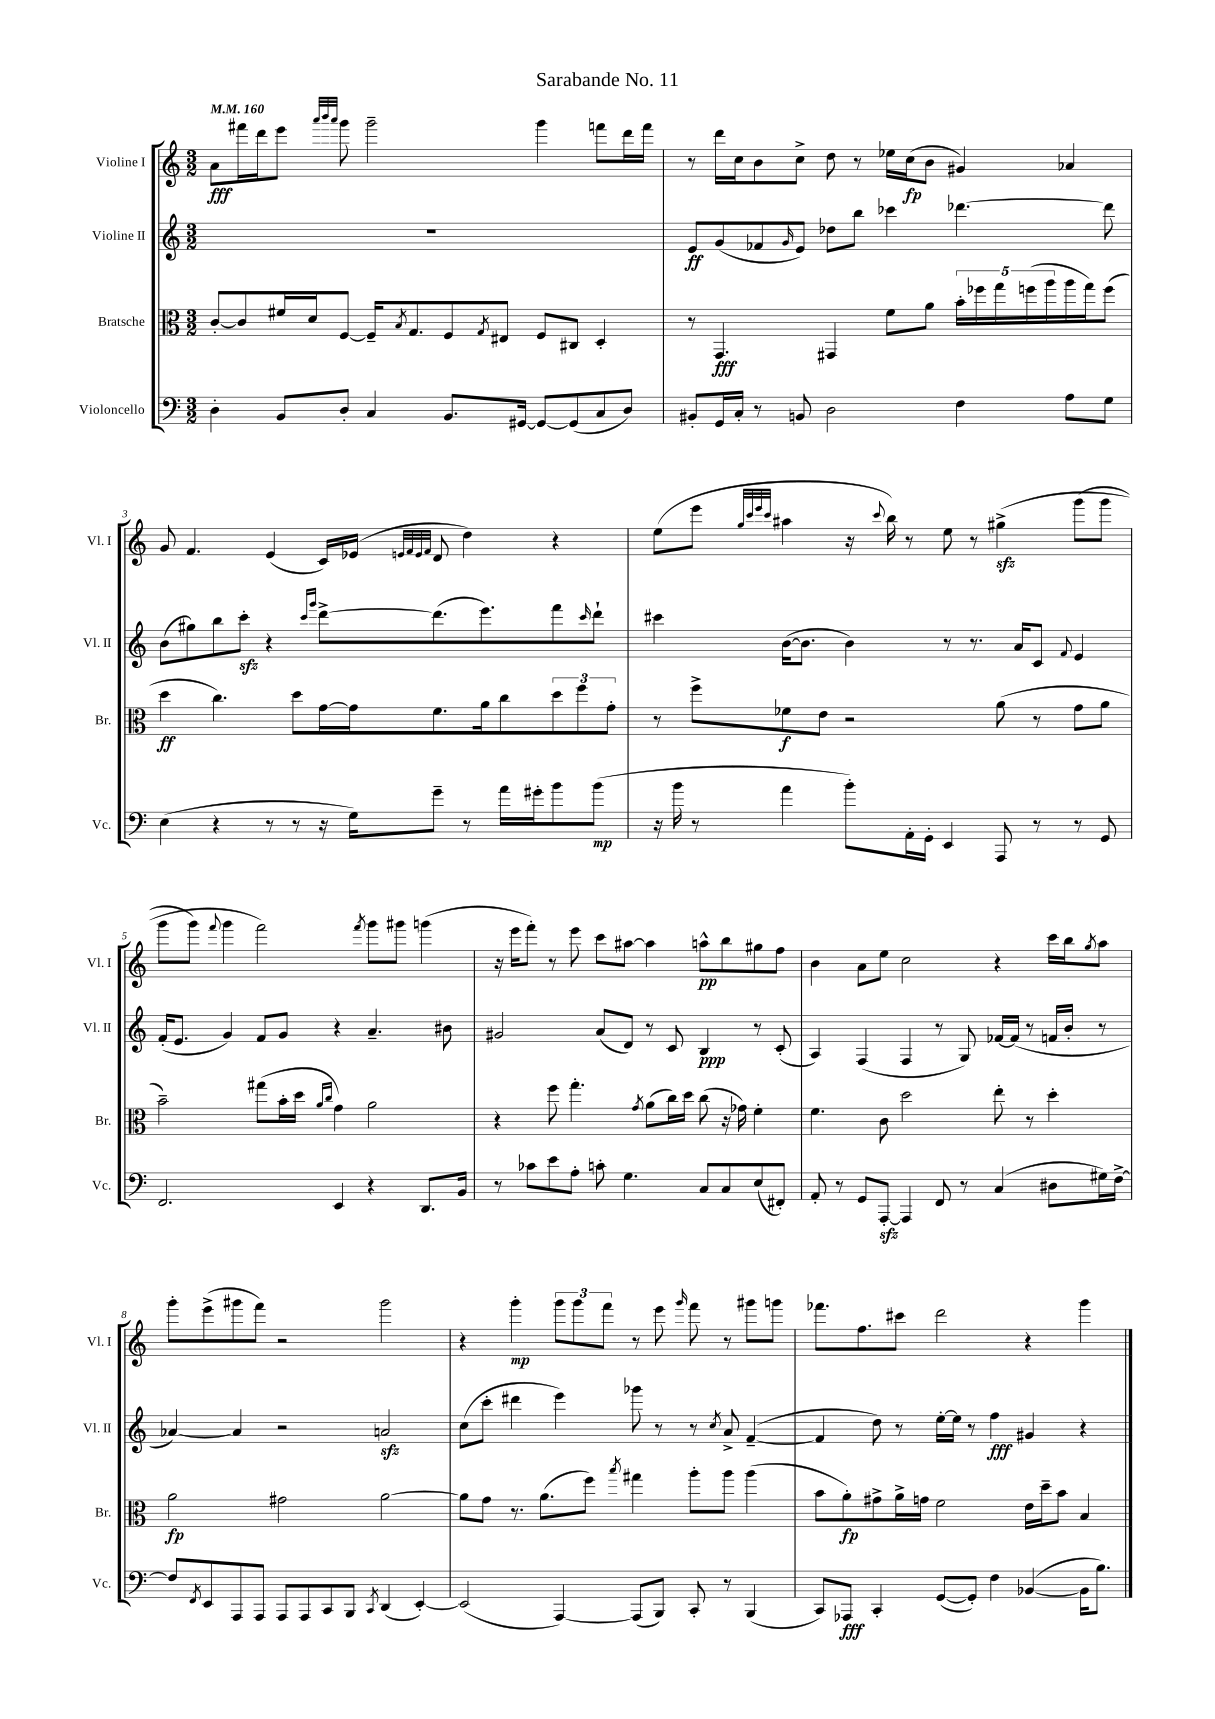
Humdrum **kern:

**kern	**dynam	**kern	**dynam	**kern	**dynam	**kern	**dynam
*part4	*part4	*part3	*part3	*part2	*part2	*part1	*part1
*staff4	*staff4	*staff3	*staff3	*staff2	*staff2	*staff1	*staff1
*I"Violoncello	*	*I"Bratsche	*	*I"Violine II	*	*I"Violine I	*
*I'Vc.	*	*I'Br.	*	*I'Vl. II	*	*I'Vl. I	*
*clefF4	*	*clefC3	*	*clefG2	*	*clefG2	*
*k[]	*	*k[]	*	*k[]	*	*k[]	*
*M3/2	*	*M3/2	*	*M3/2	*	*M3/2	*
*MM160	*	*MM160	*	*MM160	*	*MM160	*
=1	=1	=1	=1	=1	=1	=1	=1
4D'\	.	[8c'/L	.	1.r	.	8a\L	fff
.	.	8c/]	.	.	.	16fff#X\L	.
.	.	.	.	.	.	16ddd\J	.
8BB/L	.	16f#X/L	.	.	.	8eee\J	.
.	.	16d/J	.	.	.	.	.
.	.	.	.	.	.	32qqaaa/LLL	.
.	.	.	.	.	.	32qqbbb/	.
.	.	.	.	.	.	32qqaaa/JJJ	.
8D'/J	.	[8F/J	.	.	.	8ggg\	.
4C/	.	16F~/KL]	.	.	.	2ggg~\	.
.	.	8qB/	.	.	.	.	.
.	.	8.G/	.	.	.	.	.
8.BB/L	.	8F/	.	.	.	.	.
.	.	8qG/	.	.	.	.	.
.	.	8E#X/J	.	.	.	.	.
[16GG#X/Jk	.	.	.	.	.	.	.
8GG#/L_	.	8F/L	.	.	.	4ggg\	.
(8GG#/]	.	8C#X/J	.	.	.	.	.
8C/	.	4D'/	.	.	.	8fffn\L	.
8D/J)	.	.	.	.	.	16ddd\L	.
.	.	.	.	.	.	16fff\JJ	.
=2	=2	=2	=2	=2	=2	=2	=2
8BB#X'/L	.	8r	.	8e/L	ff	8r	.
16GG/L	.	4.GG/	fff	(8g/	.	16ddd\LL	.
16C'/JJ	.	.	.	.	.	16cc\J	.
8r	.	.	.	8f-X/	.	8b\	.
.	.	.	.	16qqg/	.	.	.
8BBn/	.	.	.	8e/J)	.	8cc^\J	.
2D\	.	4GG#X/	.	8dd-X\L	.	8dd\	.
.	.	.	.	8bb\J	.	8r	.
.	.	8f\L	.	4ccc-X\	.	16ee-X\LL	.
.	.	.	.	.	.	(16cc\J	fp
.	.	8a\J	.	.	.	8b\J	.
4F\	.	20b'\LL	.	[4.ddd-X\	.	4g#X/)	.
.	.	20ff-X\	.	.	.	.	.
.	.	20gg\	.	.	.	.	.
.	.	(20ffn\	.	.	.	.	.
.	.	20aa\	.	.	.	.	.
8A\L	.	16aa\	.	.	.	4a-X/	.
.	.	16gg\J)	.	.	.	.	.
8G\J	.	(8ff\J	.	8ddd-\]	.	.	.
!!LO:LB:g=z
=3	=3	=3	=3	=3	=3	=3	=3
(4E\	.	4dd\	ff	(8b\L	.	8g/	.
.	.	.	.	8gg#X\)	.	4.f/	.
4r	.	4.cc\)	.	8bb\	.	.	.
.	.	.	.	8ccczz'\J	.	.	.
8r	.	.	.	4r	.	(4e/	.
8r	.	8dd\L	.	.	.	.	.
.	.	.	.	16qqccc/LL	.	.	.
.	.	.	.	16qqggg/JJ	.	.	.
16r	.	[16g\L	.	[8ddd^\L	.	16c/LL)	.
16G\KL)	.	16g\J]	.	.	.	(16e-X/JJ	.
.	.	.	.	.	.	32qqen/LLL	.
.	.	.	.	.	.	32qqf/	.
.	.	.	.	.	.	32qqe/	.
.	.	.	.	.	.	32qqf/JJJ	.
8g~\J	.	8.f\	.	(8.ddd\]	.	8d/	.
8r	.	.	.	.	.	4dd\)	.
.	.	16a\k	.	8.eee\)	.	.	.
16a\LL	.	8cc\	.	.	.	.	.
16g#X'\J	.	.	.	.	.	.	.
8b\	.	12dd\	.	8fff\	.	4r	.
.	.	12ff\	.	.	.	.	.
.	.	.	.	16qqccc/	.	.	.
(8b\J	mp	.	.	8ddd`\J	.	.	.
.	.	12g'\J	.	.	.	.	.
=4	=4	=4	=4	=4	=4	=4	=4
16r	.	8r	.	4ccc#X\	.	(8ee\L	.
16b\	.	.	.	.	.	.	.
8r	.	8ff^\L	.	.	.	8eee\J	.
.	.	.	.	.	.	32qqgg/LLL	.
.	.	.	.	.	.	32qqccc/	.
.	.	.	.	.	.	32qqeee/	.
.	.	.	.	.	.	32qqccc/JJJ	.
4a\	.	8f-X\	f	([16b\KL	.	4aa#X\	.
.	.	.	.	8.b\J]	.	.	.
.	.	8e\J	.	.	.	.	.
8b'\L)	.	2r	.	4b\)	.	16r	.
.	.	.	.	.	.	8qqccc/	.
.	.	.	.	.	.	16bb\)	.
16AA'\L	.	.	.	.	.	8r	.
16GG'\JJ	.	.	.	.	.	.	.
4EE/	.	.	.	8r	.	8ee\	.
.	.	.	.	8.r	.	8r	.
8AAA/	.	(8a\	.	.	.	(4gg#Xzz^\	.
.	.	.	.	16a/KL	.	.	.
8r	.	8r	.	8c/J	.	.	.
.	.	.	.	8qqf/	.	.	.
8r	.	8g\L	.	4e/	.	(8ggg\L	.
8GG/	.	8a\J	.	.	.	8ggg\J	.
!!LO:LB:g=z
=5	=5	=5	=5	=5	=5	=5	=5
2.FF/	.	2b~\)	.	(16f'/KL	.	8ggg\L	.
.	.	.	.	8.e/J	.	.	.
.	.	.	.	.	.	8ggg\J)	.
.	.	.	.	.	.	8qqfff/	.
.	.	.	.	4g/)	.	4ggg\	.
.	.	(8gg#X\L	.	8f/L	.	2fff\)	.
.	.	16b'\L	.	8g/J	.	.	.
.	.	16dd\JJ	.	.	.	.	.
.	.	16qqa/LL	.	.	.	.	.
.	.	16qqcc/JJ	.	.	.	.	.
4EE/	.	4g\)	.	4r	.	.	.
.	.	.	.	.	.	8qfff/	.
4r	.	2a\	.	4.a~/	.	8ggg\L	.
.	.	.	.	.	.	8ggg#X\J	.
8.DD/L	.	.	.	.	.	(4gggn\	.
.	.	.	.	8b#X\	.	.	.
16BB/Jk	.	.	.	.	.	.	.
=6	=6	=6	=6	=6	=6	=6	=6
8r	.	4r	.	2g#X/	.	16r	.
.	.	.	.	.	.	16eee\KL	.
8c-X\L	.	.	.	.	.	8fff'\J)	.
8e\	.	8ff\	.	.	.	8r	.
8A'\J	.	4.gg'\	.	.	.	8eee\	.
8cn'\	.	.	.	(8a/L	.	8ccc\L	.
4.G\	.	.	.	8d/J)	.	[8aa#X\J	.
.	.	8qg/	.	.	.	.	.
.	.	(8a\L	.	8r	.	4aa#\]	.
.	.	16cc\L)	.	8c/	.	.	.
.	.	16dd\JJ	.	.	.	.	.
8C/L	.	(8cc\	.	4B/	ppp	8aan^^\L	pp
8C/	.	16r	.	.	.	8bb\	.
.	.	16g-X\)	.	.	.	.	.
(8E/	.	4f'\	.	8r	.	8gg#X\	.
8FF#X'/J)	.	.	.	(8c'/	.	8ff\J	.
=7	=7	=7	=7	=7	=7	=7	=7
8AA'/	.	4.f\	.	4A/)	.	4b\	.
8r	.	.	.	.	.	.	.
8GG/L	.	.	.	(4F/	.	8a\L	.
[8AAAzz'/J	.	8c\	.	.	.	8ee\J	.
4AAA/]	.	2dd\	.	4F/	.	2cc\	.
8FF/	.	.	.	8r	.	.	.
8r	.	.	.	8G/)	.	.	.
(4C/	.	8ee'\	.	[16f-X/LL	.	4r	.
.	.	.	.	(16f-/JJ]	.	.	.
.	.	8r	.	8r	.	.	.
8D#X\L	.	4dd'\	.	16fn/LL	.	16ccc\LL	.
.	.	.	.	16b'/JJ	.	16bb\J	.
.	.	.	.	.	.	8qgg/	.
16G#X\L)	.	.	.	8r	.	8aa\J	.
[16F^\JJ	.	.	.	.	.	.	.
!!LO:LB:g=z
=8	=8	=8	=8	=8	=8	=8	=8
8F/L]	.	2a\	fp	[4a-X/)	.	8ggg'\L	.
8qFF/	.	.	.	.	.	.	.
8EE/	.	.	.	.	.	(8eee^\	.
8AAA/	.	.	.	4a-/]	.	8ggg#X\	.
8AAA/J	.	.	.	.	.	8fff\J)	.
8AAA/L	.	2g#X\	.	2r	.	2r	.
8AAA/	.	.	.	.	.	.	.
8CC/	.	.	.	.	.	.	.
8BBB/J	.	.	.	.	.	.	.
8qCC/	.	.	.	.	.	.	.
(4DD/	.	[2a\	.	2anzz/	.	2ggg#\	.
[4EE'/)	.	.	.	.	.	.	.
=9	=9	=9	=9	=9	=9	=9	=9
(2EE/]	.	8a\L]	.	(8cc\L	.	4r	.
.	.	8g\J	.	8ccc'\J	.	.	.
.	.	8.r	.	4ddd#X\	.	4ggg'\	mp
.	.	(8.a\L	.	.	.	.	.
[4AAA/)	.	.	.	4eee\)	.	12ggg\L	.
.	.	.	.	.	.	12ggg\	.
.	.	8ff\J)	.	.	.	.	.
.	.	.	.	.	.	12fff\J	.
.	.	8qbb/	.	.	.	.	.
(8AAA/L]	.	4gg#X\	.	8ggg-X\	.	8r	.
8BBB/J)	.	.	.	8r	.	8eee\	.
.	.	.	.	.	.	16qqggg/	.
8CC'/	.	8aa'\L	.	8r	.	8fff\	.
.	.	.	.	8qcc/	.	.	.
8r	.	8aa\J	.	8a^/	.	8r	.
(4BBB/	.	(4aa\	.	([4f~/	.	8ggg#X\L	.
.	.	.	.	.	.	8gggn\J	.
=10	=10	=10	=10	=10	=10	=10	=10
8CC/L)	.	8b\L	.	4f/]	.	8.fff-X\L	.
8AAA-X/J	fff	8a'\)	fp	.	.	.	.
.	.	.	.	.	.	8.ff\	.
4CC'/	.	8g#X^\	.	8dd\)	.	.	.
.	.	16a^\L	.	8r	.	8ccc#X\J	.
.	.	16gn\JJ	.	.	.	.	.
([8GG/L	.	2f\	.	[16ee'\LL	.	2ddd\	.
.	.	.	.	16ee\JJ]	.	.	.
8GG'/J])	.	.	.	8r	.	.	.
4F\	.	.	.	4ff\	fff	.	.
([4BB-X/	.	16e\LL	.	4g#X/	.	4r	.
.	.	16dd~\J	.	.	.	.	.
.	.	8b\J	.	.	.	.	.
16BB-\KL]	.	4B/	.	4r	.	4ggg\	.
8.B\J)	.	.	.	.	.	.	.
==	==	==	==	==	==	==	==
*-	*-	*-	*-	*-	*-	*-	*-
